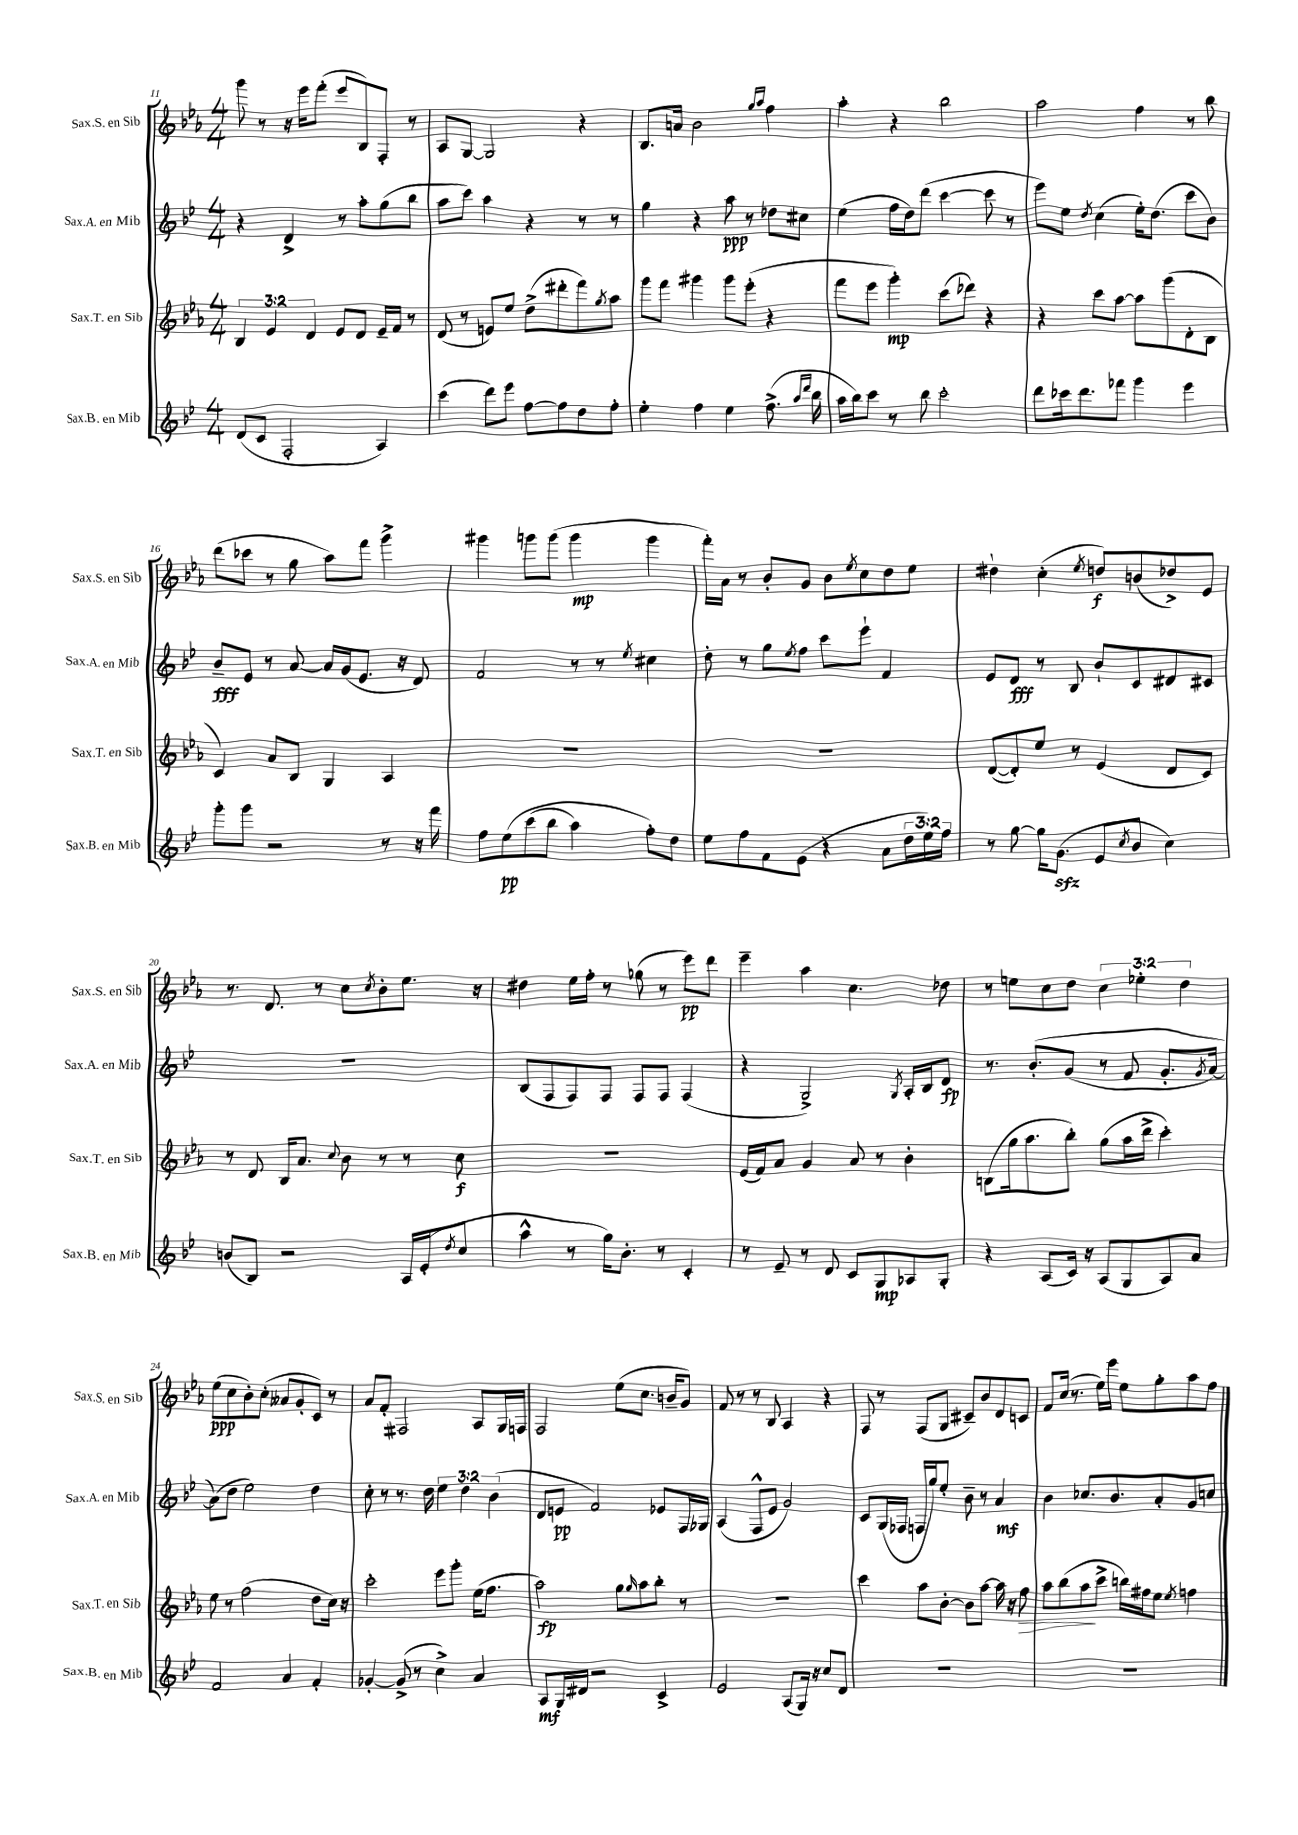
<<
\new StaffGroup <<
\new Staff = "s0" \with { instrumentName = "Sax.S. en Sib" shortInstrumentName = "Sax.S. en Sib" } {
    \clef treble \key ees \major \numericTimeSignature \time 4/4 \override Staff.TupletNumber.text = #tuplet-number::calc-fraction-text
    g'''8 r8 r16 ees'''16 f'''8-.( ees'''8 bes8) f8-. r8 |
    aes8 g8~ g2 r4 |
    bes8. a'16 bes'2 \grace { g''16 aes''16 } f''4 |
    aes''4-. r4 bes''2 |
    aes''2 f''4 r8 bes''8 |
    d'''8( ces'''8 r8 g''8 aes''8) f'''8 g'''4-> |
    gis'''4 g'''8 g'''8( g'''4\mp g'''4 |
    f'''16-.) aes'16 r8 bes'8-. g'8 bes'8 \acciaccatura { ees''8 } c''8 d''8 ees''8 |
    dis''4-! c''4-.( \acciaccatura { ees''8 } d''8\f) b'8( des''8->) ees'8 |
    r8. d'8. r8 c''8 \acciaccatura { c''8 } bes'8-. ees''8. r16 |
    dis''4 ees''16 f''16-. r8 ges''8( r8 ees'''8\pp) d'''8 |
    ees'''4-- aes''4 c''4. des''8 |
    r8 e''8 c''8 d''8 \tuplet 3/2 { c''4 ees''4-. d''4 } |
    ees''8\ppp( c''8 bes'8-.) c''8-.( aeses'8 g'8-. c'8) r8 |
    aes'8 f'8-. fis2 aes8 g16 f16 |
    f2 ees''8( c''8. b'16-- g'8) |
    f'8 r8 r8 bes8 aes4 r4 |
    f8 r8 f8( g8 cis'8--) bes'8 d'8 c'8 |
    f'8 c''16( r8. ees''16) ees'''16 ees''8 g''8-. aes''8 f''8 \bar "|." |
}
\new Staff = "s1" \with { instrumentName = "Sax.A. en Mib" shortInstrumentName = "Sax.A. en Mib" } {
    \clef treble \key bes \major \numericTimeSignature \time 4/4 \override Staff.TupletNumber.text = #tuplet-number::calc-fraction-text
    r4 d'4-> r8 a''8-. g''8( bes''8 |
    a''8 c'''8) a''4 r4 r8 r8 |
    g''4 r4 a''8\ppp r8 des''8 cis''8 |
    ees''4( f''16 d''16) d'''8( c'''4~ c'''8 r8 |
    ees'''8) ees''8 \acciaccatura { d''8 } c''4( ees''16-.) d''8.( c'''8 bes'8) |
    bes'8--\fff ees'8 r8 a'8~ a'16 g'16( ees'8. r16 d'8) |
    f'2 r8 r8 \acciaccatura { ees''8 } cis''4 |
    d''8-. r8 g''8 \acciaccatura { ees''8 } f''8 c'''8 ees'''8-! f'4 |
    ees'8 d'8\fff r8 bes8 bes'8-! c'8 dis'8 cis'8 |
    R1 |
    bes8( f8 f8) f8 f8 f8 f4( |
    r4 g2->) \acciaccatura { g8 } a16-. bes16 d'8\fp |
    r8. bes'8.-.\( g'8( r8 f'8 g'8.-. \acciaccatura { g'8 } a'16~) |
    a'8(\) d''8 ees''2) d''4 |
    c''8-. r8 r8. d''16 \tuplet 3/2 { ees''4 d''4 bes'4( } |
    d'8 e'8\pp f'2) ees'8 f16 ges16 |
    a4( f8-^ ees'8 g'2) |
    c'8 g16( fes16 f16 g''16) ees''8-. bes'8-- r8 a'4\mf |
    bes'4 ces''8. bes'8. a'8-. g'8 c''8 \bar "|." |
}
\new Staff = "s2" \with { instrumentName = "Sax.T. en Sib" shortInstrumentName = "Sax.T. en Sib" } {
    \clef treble \key ees \major \numericTimeSignature \time 4/4 \override Staff.TupletNumber.text = #tuplet-number::calc-fraction-text
    \tuplet 3/2 { bes4 ees'4 d'4 } ees'8 d'8 ees'16-- f'16 r8 |
    d'8( r8 e'8) ees''8 d''8->( dis'''8-. f'''8) \acciaccatura { g''8 } aes''8 |
    g'''8 f'''8 gis'''4 gis'''8 ees'''8-.( r4 |
    f'''8 ees'''8 g'''4-.\mp) c'''8( des'''8) r4 |
    r4 c'''8 aes''8~ aes''8 g'''8( d'8-. bes8 |
    c'4) aes'8 bes8 g4 aes4 |
    R1 |
    R1 |
    d'8~( d'8-.) ees''8 r8 ees'4( d'8 c'8) |
    r8 d'8 bes16 aes'8. \appoggiatura { c''8 } bes'8 r8 r8 c''8\f |
    R1 |
    ees'16( f'16) aes'8 g'4 aes'8 r8 bes'4-. |
    b8( g''16 aes''8. bes''8-.) g''8( aes''16 d'''16-> c'''4-.) |
    ees''8 r8 f''2( d''8 c''16) r16 |
    c'''2-. ees'''8 g'''8-. ees''16( f''8. |
    aes''2\fp) g''8 \grace { g''16 } aes''8 bes''8-. r8 |
    R1 |
    c'''4 aes''8 bes'8~-. bes'8 aes''8~ aes''16 r16 f''8\> |
    aes''8 bes''8( aes''8\! c'''8-> b''16) fis''16 ees''8 \acciaccatura { ees''8 } f''4 \bar "|." |
}
\new Staff = "s3" \with { instrumentName = "Sax.B. en Mib" shortInstrumentName = "Sax.B. en Mib" } {
    \clef treble \key bes \major \numericTimeSignature \time 4/4 \override Staff.TupletNumber.text = #tuplet-number::calc-fraction-text
    d'8( c'8 f2-. a4) |
    c'''4( d'''8) ees'''8 f''8~ f''8 d''8 f''8-. |
    ees''4-. f''4 ees''4 f''8.->( \grace { a''16 d'''16 } bes''16 |
    a''16 bes''16) c'''8 r8 bes''8 c'''2-. |
    d'''8 ces'''16 d'''8. fes'''8 g'''4 ees'''4 |
    g'''8-. g'''8 r2 r8 r16 f'''16 |
    f''8 ees''8\pp\( c'''8( bes''8 a''4) f''8-.\) d''8 |
    ees''8 f''8 f'8 ees'8( r4 a'8 \tuplet 3/2 { d''16 ees''16) f''16 } |
    r8 g''8~ g''16 g'8.\sfz( ees'8 \acciaccatura { c''8 } bes'8 c''4) |
    b'8( bes8) r2 a16 ees'16-.( \acciaccatura { d''8 } c''8 |
    a''4-^ r8 g''16) bes'8.-. r8 c'4-. |
    r8 ees'8-- r8 d'8 c'8 g8\mp aes8 g8-. |
    r4 a8( c'16) r16 a8( g8 a8) a'8 |
    f'2 a'4 f'4-. |
    ges'4~-. ges'8->( r8 c''4->) a'4 |
    a8\mf g16 dis'16 r2 c'4-> |
    ees'2 a8( g16) r16 c''8 d'8 |
    R1 |
    R1 \bar "|." |
}
>>
>>
\layout { \context { \Score currentBarNumber = #11 } }
